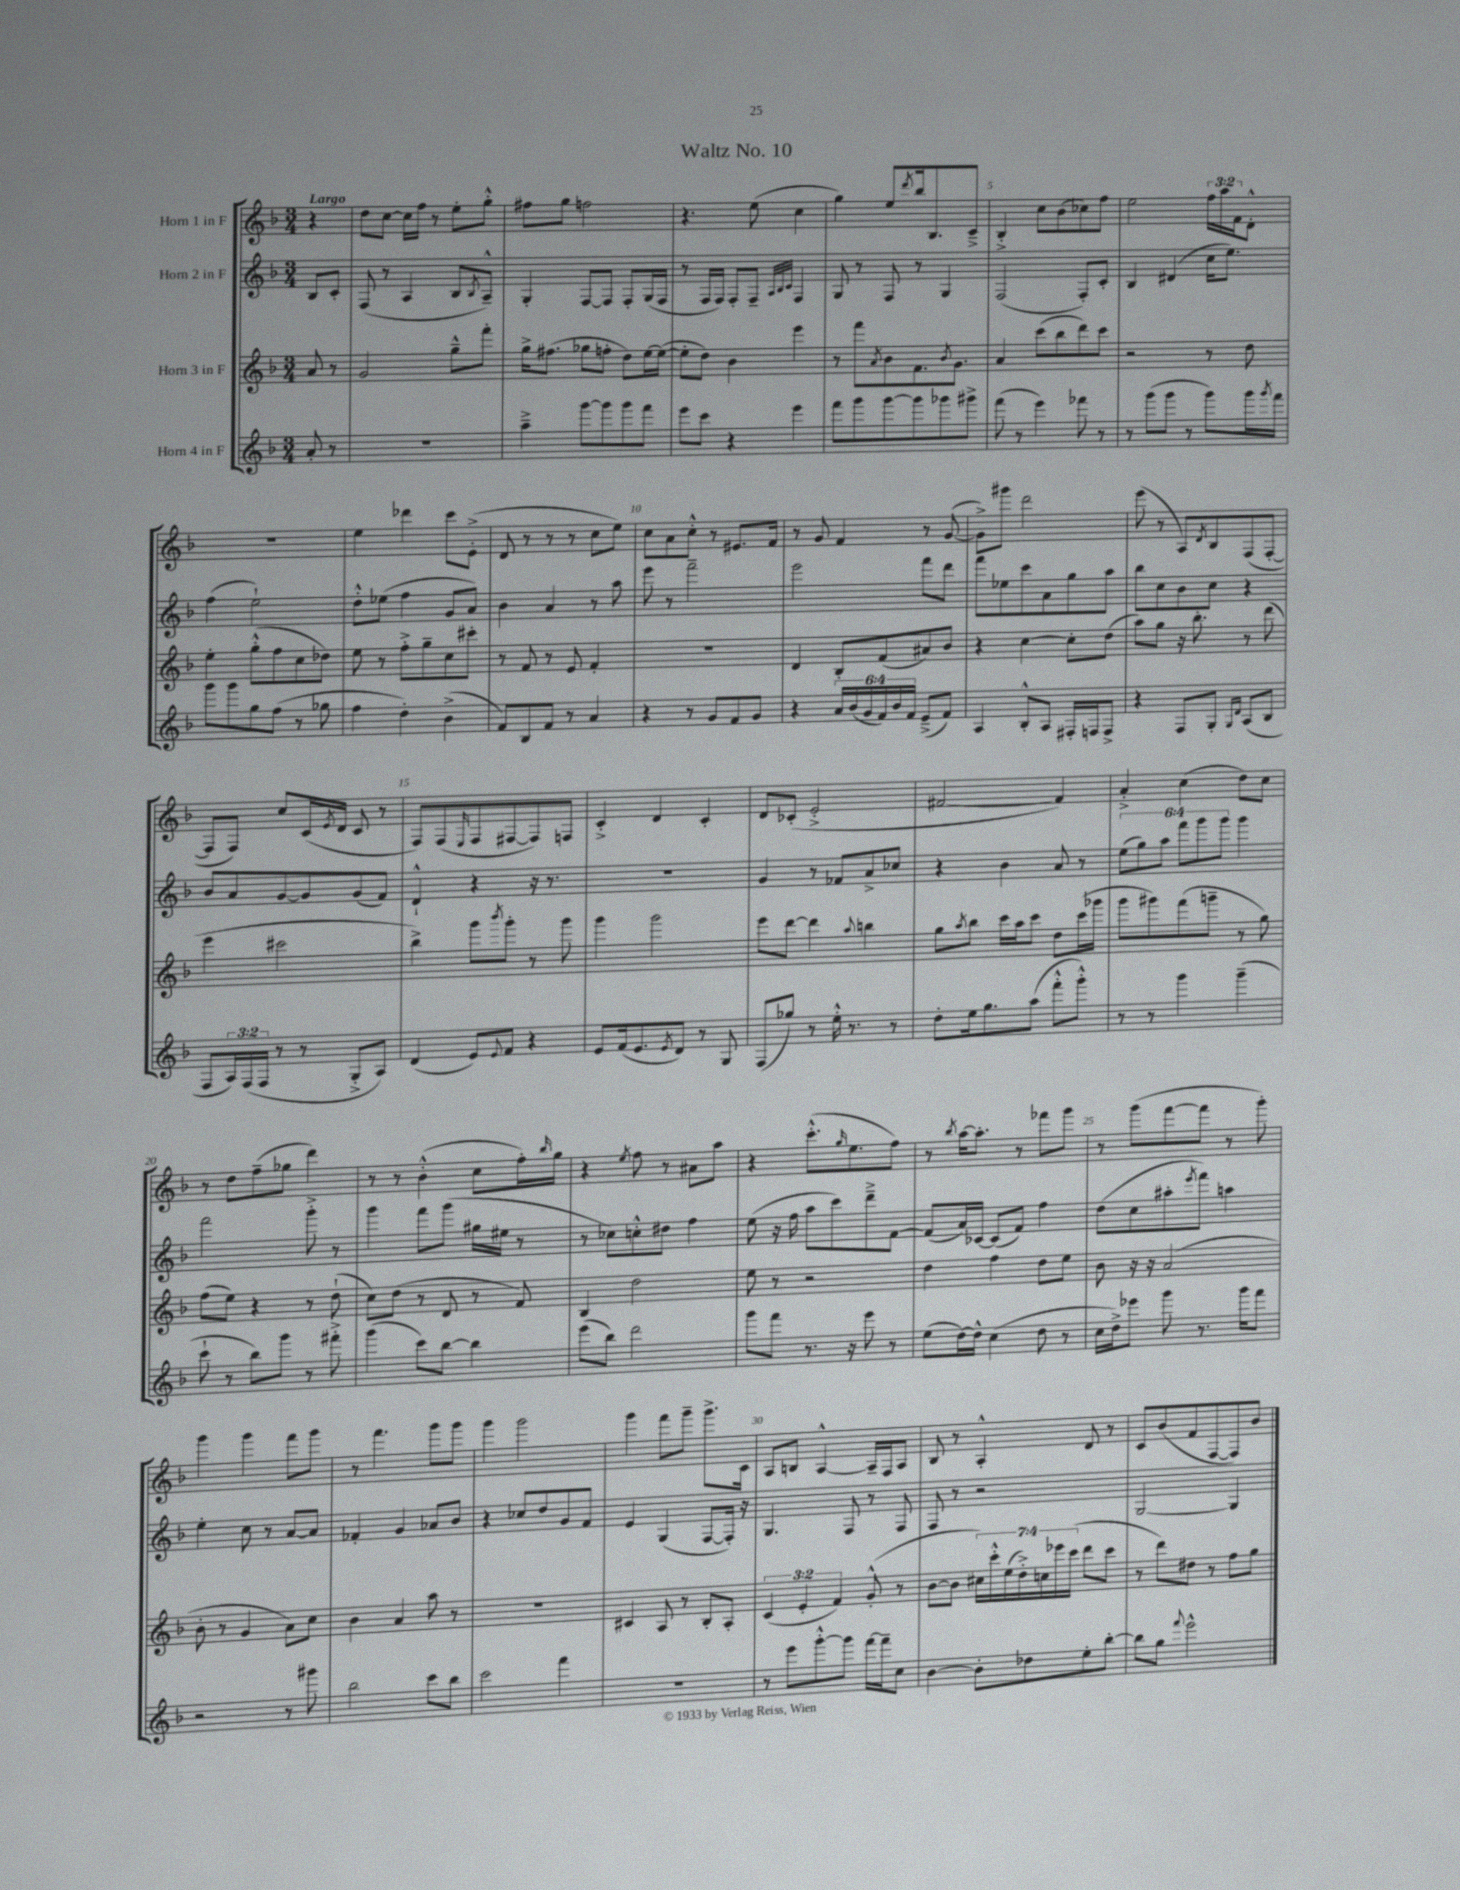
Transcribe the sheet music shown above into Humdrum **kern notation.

**kern	**kern	**kern	**kern
*part4	*part3	*part2	*part1
*staff4	*staff3	*staff2	*staff1
*I"Horn 4 in F	*I"Horn 3 in F	*I"Horn 2 in F	*I"Horn 1 in F
*clefG2	*clefG2	*clefG2	*clefG2
*k[b-]	*k[b-]	*k[b-]	*k[b-]
*M3/4	*M3/4	*M3/4	*M3/4
=	=	=	=
!	!	!	!LO:TX:a:B:t=Largo
8a'/	8a/	8B-/L	4r
8r	8r	8c'/J	.
=1	=1	=1	=1
2.r	2g/	(8F/	8dd\L
.	.	8r	[8cc\J
.	.	4A/	16cc\LL]
.	.	.	16ff\JJ
.	.	.	8r
.	8gg~^^\L	8B-/L	8ee'\L
.	.	8qB-/	.
.	8fff'\J	8A~^^/J)	8gg'^^\J
=2	=2	=2	=2
4aa~^\	16gg^\KL	4G'/	8ff#X\L
.	(8.ff#X\J	.	.
.	.	.	8gg\J
[8ggg\L	8gg-X\L	[8F/L	2ffn\
8ggg\]	8ffn'\J	8F/J]	.
8ggg\	8dd\L)	8F'/L	.
8fff\J	[16ee\L	(16G/L	.
.	(16ee\JJ_	16F/JJ	.
=3	=3	=3	=3
8eee\L	8ee'\L]	8r	4.r
8ccc\J	8dd\J)	16F/LL	.
.	.	16F/JJ)	.
4r	4b-\	8F'/L	.
.	.	8F~/J	(8ee\
.	.	32qqA/LLL	.
.	.	32qqB-/	.
.	.	32qqc/JJJ	.
4eee\	4eee\	4F/	4cc\
=4	=4	=4	=4
8fff\L	8r	8G/	4gg\)
8ggg\	8fff\L	8r	.
.	8qa/	.	.
[8ggg\	8b-\	8F/	8ee/L
.	.	.	8qddd/
8ggg\]	8.f\	8r	16bb-/k
.	.	.	8.B-/
8ggg-X\	.	4G/	.
.	8qb-/	.	.
.	8.g\J	.	.
8ggg#X^\J	.	.	8c~^/J
=5	=5	=5	=5
(8fff\	4a/	(2F/	4B-'^/
8r	.	.	.
4eee\)	(8ccc\L	.	8cc\L
.	8bb-\	.	(8b-\
8fff-X\	8ddd\)	8F'/L)	8cc-X\)
8r	8ccc\J	8c'/J	8ff\J
=6	=6	=6	=6
8r	2r	4B-/	2ee\
(8ggg\L	.	.	.
8ggg\J	.	(4d#X/	.
8r	.	.	.
8ggg\L)	8r	16cc\KL	24ff\LL
.	.	.	24aa\
.	.	8.ee\J)	.
.	.	.	24f\J
16ggg\L	8dd\	.	8d'^^\J
8qggg/	.	.	.
16fff\JJ	.	.	.
!!LO:LB:g=z
=7	=7	=7	=7
8ggg\L	4ee'\	(4ff\	2.r
8ggg\	.	.	.
8gg\	(8gg'^^\L	2ee`\)	.
(8ff\J	8ff\	.	.
8r	8cc\	.	.
8gg-X\	8dd-X\J)	.	.
=8	=8	=8	=8
4ff\	8ee\	8dd'^^\L	4ee\
.	8r	(8ee-X\J	.
4dd'\)	8ff'^\L	4ff\	4ddd-X\
.	8gg~\	.	.
(4b-^\	8cc\	8g/L	8ccc\L
.	8ccc#X'\J	8a/J)	(8e'^\J
=9	=9	=9	=9
8f/L)	8r	4b-\	8d/
8B-/	8f/	.	8r
8f/J	8r	4a/	8r
8r	8e/	.	8r
4a/	4f'/	8r	8cc\L
.	.	8aa\	8ee\J)
=10	=10	=10	=10
4r	2.r	8eee\	8cc\L
.	.	8r	8a\
8r	.	2fff~\	8cc'^^\J
8g/L	.	.	8r
8f/	.	.	8.e#X/L
8g/J	.	.	.
.	.	.	16f/Jk
=11	=11	=11	=11
4r	4d/	2eee\	8r
.	.	.	8g/
24a/LL	8B-'/L	.	4f/
(24b-/	.	.	.
24g/	.	.	.
24f/)	(8f/	.	.
24b-/	.	.	.
24f/JJ	.	.	.
(8e~^/L	8a#X/)	8fff\L	8r
8f/J)	8b-/J	8ddd\J	([8g/
=12	=12	=12	=12
4A/	4r	8fff\L	8g^\L])
.	.	8ee-X\	8ggg#X\J
8B-'^^/L	[4cc\	8ccc\	2ddd\
8A/J	.	8a\	.
16F#X'/LL	8cc'\L]	8gg\	.
16Fn/J	.	.	.
8F^/J	(8dd\J	8aa\J	.
=13	=13	=13	=13
4r	8aa\L)	8bb-\L	(8eee\
.	8gg\J	8cc\	8r
8F/L	16r	8b-\	8A/L)
.	8.bb-'\	.	.
.	.	.	8qd/
8G'/J	.	8cc\J	8B-/
16qqG/LL	.	.	.
16qqd/JJ	.	.	.
(8A/L	8r	4r	(8F/
8B-/J	(8ddd\	.	[8F'/J
!!LO:LB:g=z
=14	=14	=14	=14
8F/L	4eee\	8b-/L	8F/L]
24A/L)	.	8a/	8F/J)
(24F/	.	.	.
24F/JJ	.	.	.
8r	2ccc#X\	[8g/	8cc/L
8r	.	8g/]	(16c/L
.	.	.	8qe/
.	.	.	16d/JJ
8G'^/L	.	(8g/	8c/
8A/J)	.	8f/J)	8r
=15	=15	=15	=15
(4d/	4bb-^\)	4d`^^/	8F/L)
.	.	.	(8F/
.	.	.	16qqE/
8e/L)	8ggg\L	4r	8F/
8qqe/	8qbbb-/	.	.
8f/J	8ggg'\J	.	[8F#X/
4r	8r	16r	8F#/])
.	.	8.r	.
.	8ggg\	.	8Fn/J
=16	=16	=16	=16
8e/L	4ggg\	2.r	4c'^/
(16f/k	.	.	.
8.e/	.	.	.
.	2ggg\	.	4d/
8qe/	.	.	.
8d/J)	.	.	.
8r	.	.	4c'/
8G/	.	.	.
=17	=17	=17	=17
(8F/L	8eee\L	4g/	8d/L
8gg-X/J)	[8ddd\J	.	(8c-X'/J
8r	4ddd\]	8r	2e'^/
16ee'^^\	.	8f-X/L	.
8.r	.	.	.
.	8qqaa/	.	.
.	4bbn\	8a^/	.
8r	.	8cc-X/J	.
=18	=18	=18	=18
8dd'\L	8gg\L	4r	[2f#X/
.	8qaa/	.	.
16ee\k	8bb-\J	.	.
8.gg\	.	.	.
.	16ccc\LL	4b-\	.
.	16aa\J	.	.
(8aa\J	8ccc\J	.	.
8fff'^^\L	8dd\L	8a/	4f#/])
8ggg'^^\J)	(16ccc\L	8r	.
.	16ggg-X\JJ	.	.
=19	=19	=19	=19
8r	8ggg\L	(12ee\L	4a'^/
.	.	12gg\)	.
8r	8ggg#X\)	.	.
.	.	12aa\J	.
4ggg\	(8fff\	12fff\L	(4cc\
.	.	12ggg\	.
.	8gggn~\J	.	.
.	.	12ggg\J	.
(4ggg~\	8r	4ggg\	8dd\L)
.	8gg\)	.	8cc\J
!!LO:LB:g=z
=20	=20	=20	=20
8ccc`\	(8ff\L	2fff\	8r
8r	8ee\J)	.	8dd\L
8bb-\L)	4r	.	(8ff~\
8ggg\J	.	.	8gg-X\J
8r	8r	8ggg'^\	4ddd\)
8fff#X'^\	(8dd`\	8r	.
=21	=21	=21	=21
(4ggg\	8cc\L)	4ggg\	8r
.	(8dd\J	.	8r
8ccc\L)	8r	8fff\L	(4b-'^^\
[8bb-\J	8d/	(8ggg\J	.
4bb-\]	8r	16gg#X\LL	8cc\L
.	.	16ee#X\JJ	.
.	8f/)	8r	16ff'\L)
.	.	.	16qqbb-/
.	.	.	16gg\JJ
=22	=22	=22	=22
(8eee\L	4B-/	8r	4r
8bb-\J)	.	8cc-X\L)	.
.	.	.	8qee/
2ddd\	2dd\	8ccn'^^\	8ff\
.	.	8dd#X\J	8r
.	.	4ff\	8a#X\L
.	.	.	8aa\J
=23	=23	=23	=23
8ggg\L	8ee\	(8ee\	4r
8fff\J	8r	16r	.
.	.	16ff\	.
8.r	2r	8aa\L	(8.ccc'^^\L
.	.	8ccc\)	.
.	.	.	16qqgg/
16r	.	.	8.ee\
8eee\	.	8ddd~^\	.
8r	.	[8f\J	8ff\J)
=24	=24	=24	=24
(8ee\L	4dd\	(8f/L]	8r
.	.	.	8qbb-/
[16dd\L)	.	16a/L)	[16aa\KL
16dd^^\JJ]	.	[16c-X/JJ	8.aa'\J]
(4cc\	4ff\	(8c-/L]	.
.	.	8f/J)	8r
8dd\	8dd\L	4ff\	8fff-X\L
8r	8ee\J	.	8ggg\J
=25	=25	=25	=25
16cc\LL	8b-\	(8dd\L	8r
16dd^\J)	.	.	.
8eee-X\J	16r	8cc\	(8ggg\L
.	16r	.	.
8ggg\	(2a/	8aa#X'\	[8fff\
.	.	8qeee/	.
8.r	.	8fff\J)	8fff\J]
.	.	4aan\	8r
16ggg\KL	.	.	.
8fff\J	.	.	8ggg'\)
!!LO:LB:g=z
=26	=26	=26	=26
2r	8b-'\	4ee'\	4ggg\
.	8r	.	.
.	4g/	8cc\	4ggg\
.	.	8r	.
8r	8a\L)	[8a/L	8fff\L
8ggg#X\	8cc\J	8a/J]	8ggg\J
=27	=27	=27	=27
2bb-\	4b-\	4f-X'/	8r
.	.	.	4.fff\
.	4a/	4g/	.
8ccc\L	8aa\	8a-X/L	8ggg\L
8bb-\J	8r	8b-/J	8ggg\J
=28	=28	=28	=28
2ccc\	2.r	4r	4ggg\
.	.	8cc-X/L	2ggg\
.	.	8dd/	.
4fff\	.	8g/	.
.	.	8f/J	.
=29	=29	=29	=29
2.r	4c#X/	4e/	4ggg\
.	8A/	(4G/	8fff\L
.	8r	.	8ggg~\J
.	8B-'/L	[8F/L	8.ggg^\L
.	8A'/J	16F'/Jk])	.
.	.	16r	16c\Jk
=30	=30	=30	=30
8r	(6c/	4.G/	8A/L
8eee\L	.	.	8Bn/J
.	6e'/	.	.
[8ggg'^^\	.	.	[4A^^/
.	6f/)	.	.
8ggg\J]	.	8F/	.
[16fff\LL	(8g'^^/	8r	16A~/LL]
16fff~\J]	.	.	16F/J
8cc\J	8r	8F/	8A/J
=31	=31	=31	=31
[4b-\	[8b-\L	8F/	8B-/
.	8b-\J]	8r	8r
8b-'\L]	28cc#X\LL)	2r	4A'^^/
.	28ccc'^^\	.	.
.	(28ee\	.	.
.	28dd'^\)	.	.
8dd-X\	.	.	.
.	28ccn\	.	.
.	28eee-X\	.	.
.	(28ccc\JJ	.	.
8ee'\	8ddd\L	.	8d/
[8bb-'\J	8ccc\J	.	8r
=32	=32	=32	=32
8bb-\L]	8r	[2G/	8c/L
8gg\J	8ddd\L)	.	(8b-/
8qqfff/	.	.	.
2eee^^\	8dd#X\J	.	8f/
.	8r	.	[8F/
.	8ff\L	4G/]	8F/])
.	8gg\J	.	8b-/J
==	==	==	==
*-	*-	*-	*-
